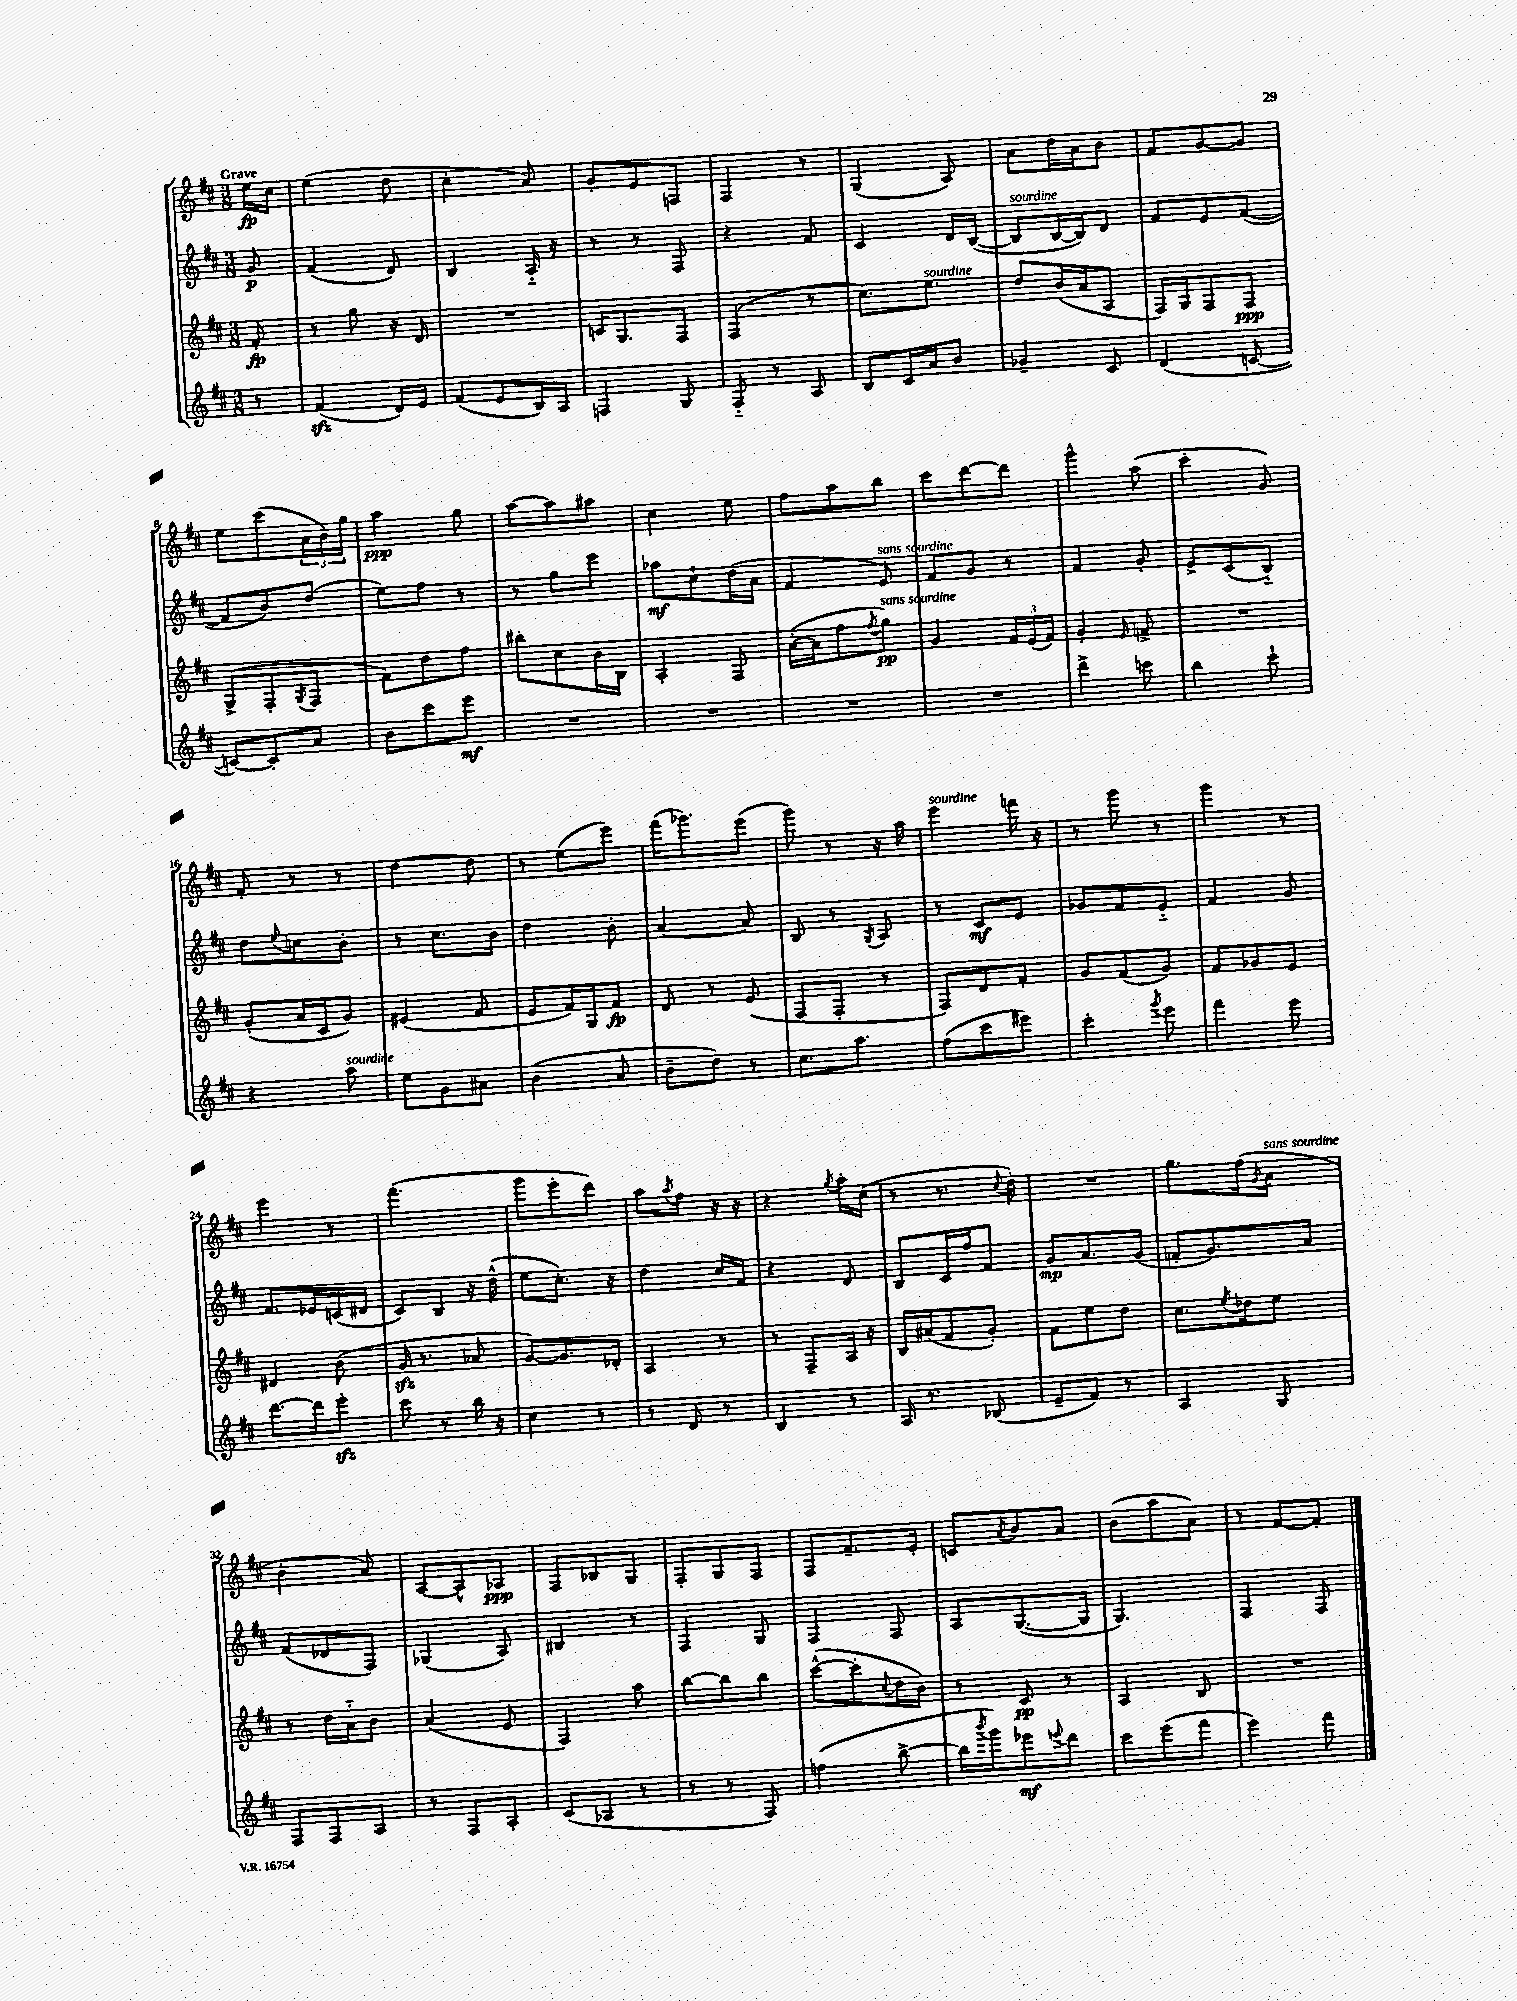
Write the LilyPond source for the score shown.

<<
\new StaffGroup <<
\new Staff = "s0" {
    \clef treble \key d \major \numericTimeSignature \time 3/8 \partial 8 \tempo "Grave"
    e''16\fp cis''16 |
    e''4( d''8 |
    cis''4-. a'8) |
    g'8-. e'8 f8 |
    fis4 r8 |
    g4( a8) |
    a'8 d''16 a'16 b'8 |
    fis'8 g'8~ g'8 |
    e''8 cis'''8( \tuplet 3/2 { a'16 b'16) g''16 } |
    a''4\ppp g''8 |
    a''8~ a''8 ais''8 |
    cis''4 e''8 |
    fis''8 a''8 b''8 |
    cis'''8 d'''8~ d'''8 |
    g'''4-^ a''8( |
    cis'''4-. g'8) |
    fis'8-. r8 r8 |
    d''4~ d''8 |
    r8 e''8( e'''8) |
    fis'''16( ges'''8.) e'''8( |
    g'''8) r8 r16 a''16 |
    e'''4^\markup { \italic "sourdine" } f'''16 r16 |
    r8 g'''8 r8 |
    g'''4 r8 |
    e'''4 r8 |
    fis'''4.( |
    g'''8 e'''8-. d'''8) |
    a''8 \acciaccatura { a''8 } fis''8 r16 r16 |
    r4 \acciaccatura { g''8 } a''16-. cis''16( |
    r8 r8. \appoggiatura { cis''8 } d''16-.) |
    R4. |
    g''8. fis''16( \acciaccatura { g'8 } a'8^\markup { \italic "sans sourdine" } |
    b'4-. a'8) |
    a8~ a8-^ aes8\ppp |
    fis8 bes8 g8 |
    fis8-. g8 fis8 |
    fis8 fis'8.-- e'16-. |
    c'8 \acciaccatura { a'8 } b'8 a'8 |
    b'8( a''8 a'8) |
    r8 fis'8~ fis'8-. \bar "|." |
}
\new Staff = "s1" {
    \clef treble \key d \major \numericTimeSignature \time 3/8 \partial 8
    g'8\p |
    fis'4( d'8) |
    b4 a16-_ r16 |
    r8 r8 fis8 |
    r4 fis'8 |
    cis'4 d'16 b16~( |
    b8^\markup { \italic "sourdine" } b16~ b16) d'8 |
    fis'8 e'8 fis'8~( |
    fis'8 b'8) d''8( |
    e''8) fis''8 r8 |
    r8 g''8 e'''8 |
    aes''8\mf cis''8-! d''16( a'16 |
    fis'4 e'8^\markup { \italic "sans sourdine" }) |
    fis'8 g'8 r8 |
    fis'4 g'8-. |
    e'8-> cis'8( b8-_) |
    d''8 \appoggiatura { e''8 } c''8 b'8-. |
    r8 cis''8. b'16 |
    d''4 b'8-. |
    a'4~ a'8 |
    b8 r8 \acciaccatura { g8 } a8 |
    r8 cis'8\mf e'8 |
    ges'8 fis'8 e'8-_ |
    fis'4 g'8 |
    fis'8. ees'16 c'16( dis'16 |
    cis'8) b8 r16 d''16-^( |
    e''8 cis''8.-.) r16 |
    d''4 cis''16 fis'16 |
    r4 d'8 |
    b8 cis'16 fis''16 fis'8 |
    g'8\mp a'8. g'16( |
    f'8-. g'8.) a'16 |
    fis'8( des'8 fis8) |
    ges4( a8) |
    bis4 r8 |
    fis4 g8 |
    fis4 fis8 |
    a8 g8.~( g16 |
    g4.) |
    fis4 fis8 \bar "|." |
}
\new Staff = "s2" {
    \clef treble \key d \major \numericTimeSignature \time 3/8 \partial 8
    fis'8-.\fp |
    r8 g''8 r16 d'16 |
    R4. |
    c'16 g8. fis8 |
    fis4( r8 |
    cis''8.) e''8.^\markup { \italic "sourdine" } |
    d''8 b'16( a'16 a8 |
    fis16) g16 fis8 fis8\ppp |
    g8->( fis8-. \acciaccatura { g8 } fis8 |
    fis'8) d''8 fis''8 |
    bis''8-. cis''8 b'16 b16 |
    a4-. fis8 |
    a'16~-.( a'16 fis''8 \acciaccatura { fis''8 } g''8\pp^\markup { \italic "sans sourdine" }) |
    g'4 \tuplet 3/2 { fis'16 e'16( fis'16) } |
    g'4-. \grace { e'16 } f'8-> |
    R4. |
    g'8-.( a'16 cis'16 g'8) |
    eis'4( fis'8 |
    e'8 fis'16) g16 fis'8\fp |
    d'8 r8 e'8( |
    fis8 fis8-. r8 |
    fis8) d'8 fis'8-. |
    g'8 fis'8( g'8) |
    fis'8 ges'8 e'8 |
    dis'4 b'8( |
    g'16\sfz r8. aes'8 |
    g'8~) g'8. des'16-. |
    a4 r8 |
    r8 fis8-- a16 r16 |
    b16 ais'16( fis'8 g'8-.) |
    fis'8 e''8 d''8 |
    cis''8. \acciaccatura { e''8 } des''16 e''8 |
    r8 d''16 a'16-_ b'8 |
    a'4( e'8 |
    fis4) a''8 |
    b''8~ b''8 b''8 |
    cis'''8~-^( cis'''8-. \appoggiatura { cis''8 } d''16 b'16) |
    r8 cis'8\pp r8 |
    a4 b8 |
    R4. \bar "|." |
}
\new Staff = "s3" {
    \clef treble \key d \major \numericTimeSignature \time 3/8 \partial 8
    r8 |
    fis'4\sfz( d'16) e'16 |
    fis'8( e'8 b16) a16 |
    f4 g8 |
    fis8-_ r8 a8 |
    b8 cis'16 a'16 b'8 |
    ges'4-- cis'8 |
    d'4( c'8~ |
    c'8~) c'8-. a'8 |
    b'8 cis'''8 e'''8\mf |
    R4. |
    R4. |
    R4. |
    R4. |
    d'''4-> c'''8 |
    b''4 cis'''8-! |
    r4 a''8^\markup { \italic "sourdine" } |
    e''8 g'8 ais'8 |
    b'4( a'8 |
    b'8-- d''8) r8 |
    cis''8. a''8. |
    fis''8( cis'''8 eis'''8) |
    cis'''4-. \acciaccatura { g'''8 } e'''8 |
    fis'''4 e'''8 |
    d'''8.~ d'''16 e'''8-.\sfz |
    cis'''8 r8 b''16 r16 |
    cis''4 r8 |
    r8 d'8 r8 |
    b4 r8 |
    a16 r8. bes8( |
    e'8-- fis'8) r8 |
    a4 g8 |
    fis8 fis8 a8 |
    r8 fis8 a8-. |
    cis'8( aes8 r8 |
    r8 r8 fis8) |
    f''4( b''8~-> |
    b''16 \acciaccatura { b'''8 } g'''16) ees'''8\mf \appoggiatura { e'''8 } d'''8 |
    cis'''8 e'''8( fis'''8 |
    e'''4) fis'''8 \bar "|." |
}
>>
>>
